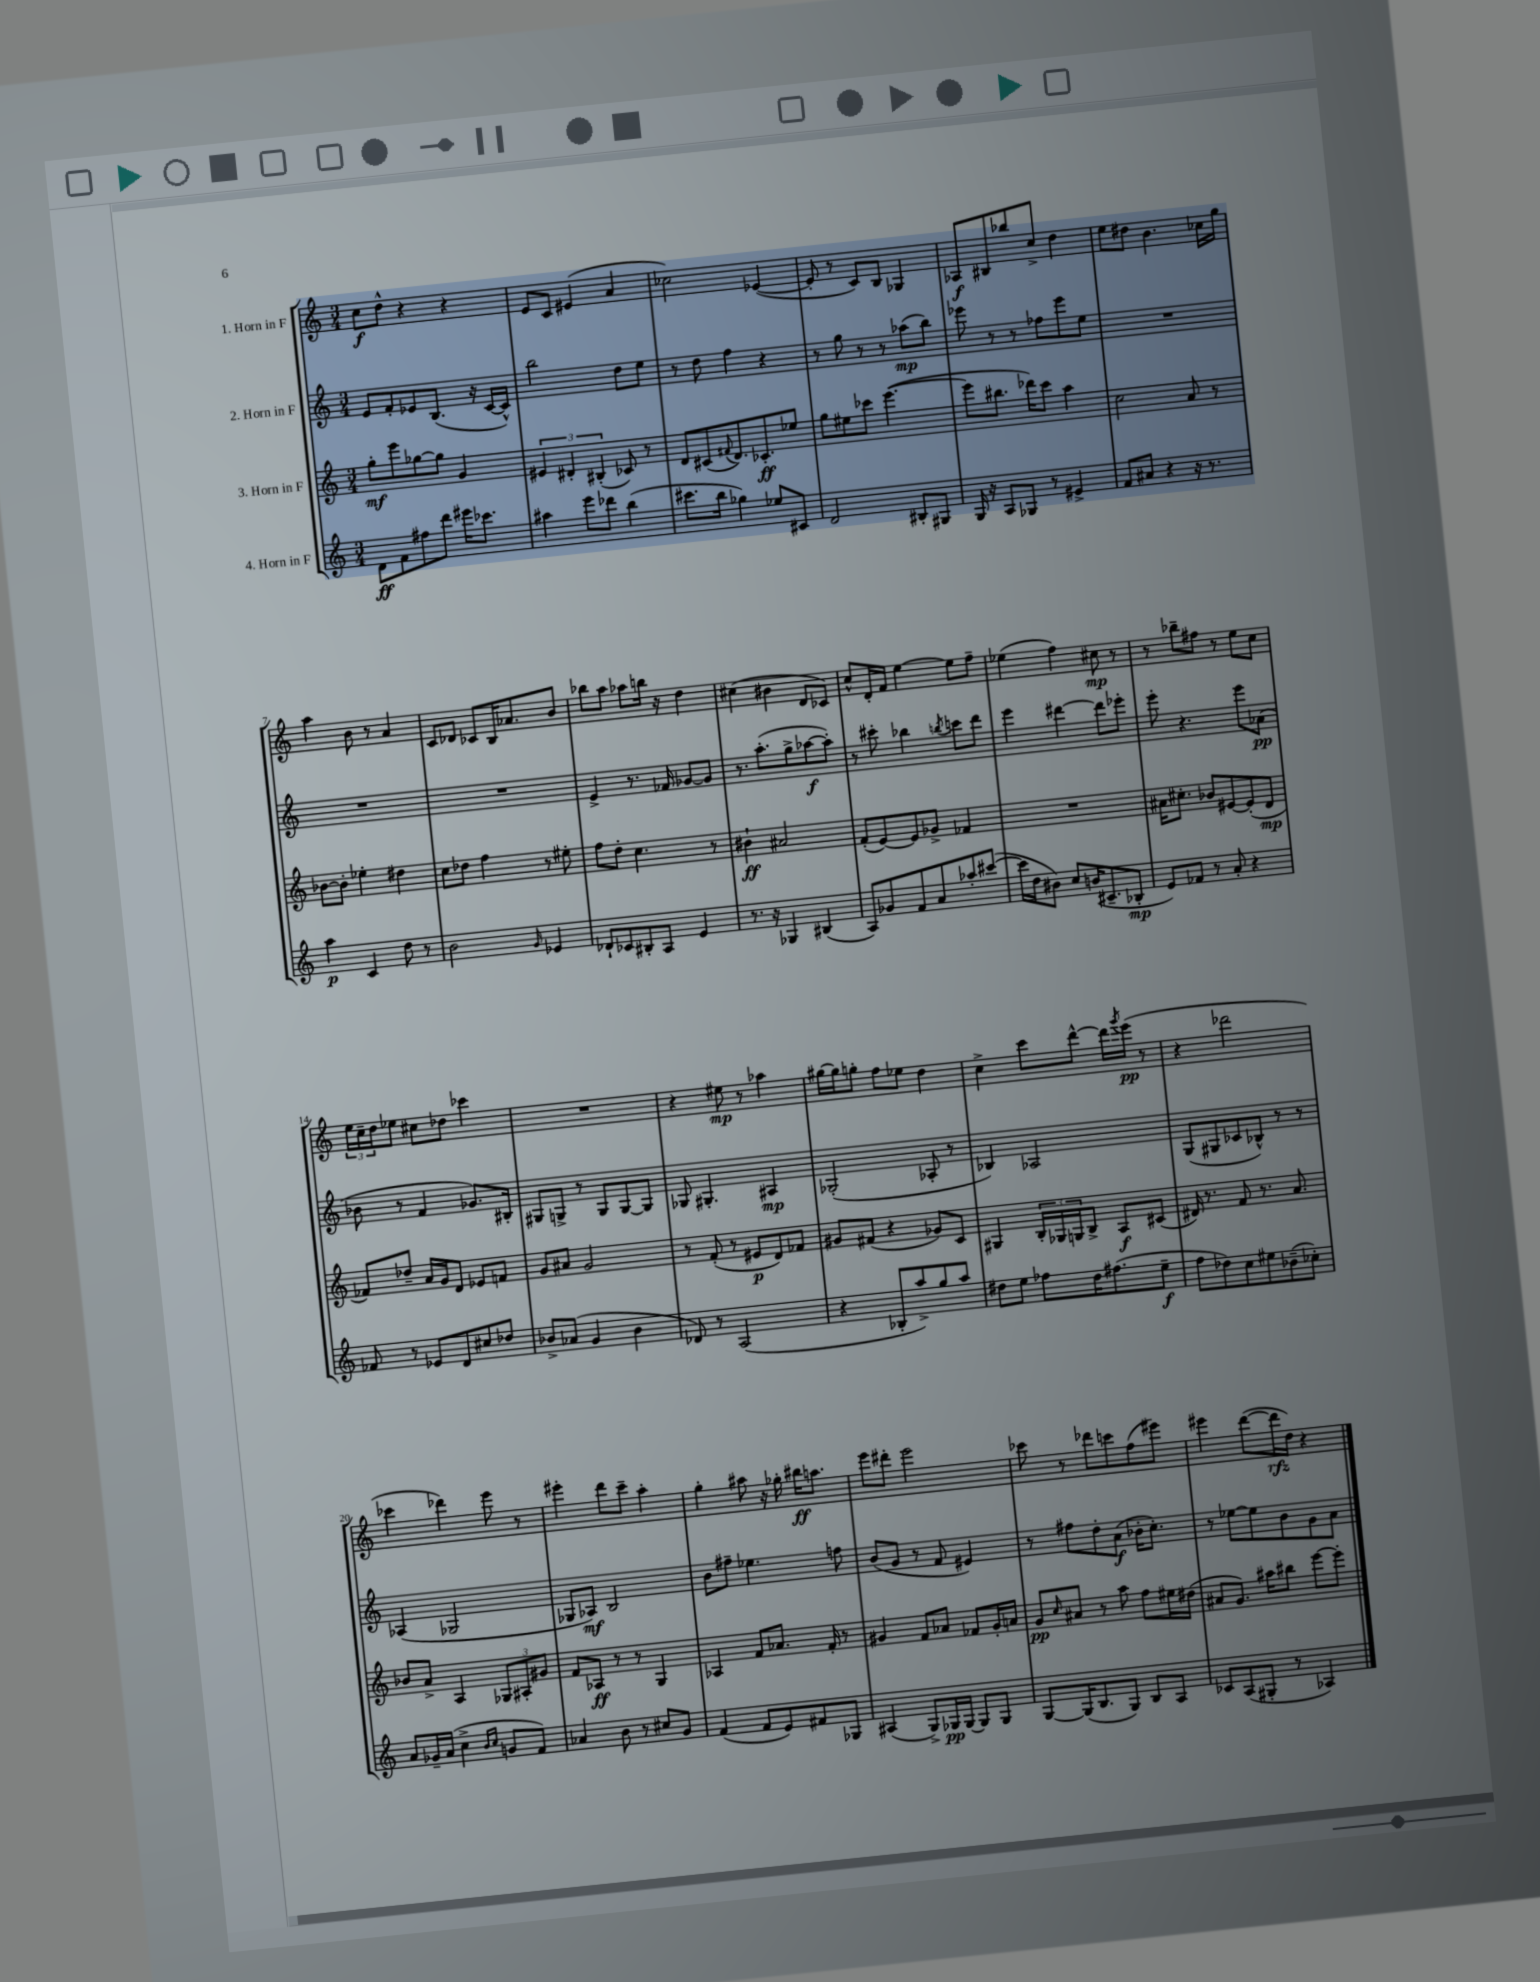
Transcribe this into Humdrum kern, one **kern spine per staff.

**kern	**kern	**kern	**kern
*staff4	*staff3	*staff2	*staff1
*clefG2	*clefG2	*clefG2	*clefG2
*k[]	*k[]	*k[]	*k[]
*M3/4	*M3/4	*M3/4	*M3/4
8d\L	8gg'\L	8e/L	8cc\L
8f\	8eee\	8f'/	8dd^^\J
8ff#\	[8gg-\	8e-/	4r
8ddd\J	8gg-\]J	(8.B/J	.
16eee#\LK	4g/	.	4r
8.ccc-\J	.	16r	.
.	.	[16c/LL	.
.	.	16c^^/]JJ)	.
=	=	=	=
4aa#\	6e#/	2bb\	8e/L
.	.	.	8c/J
.	6d#'/	.	.
8eee\L	.	.	(4e#/
.	(6B#'/	.	.
8ddd-\J	.	.	.
(4bb\	8c-/)	8dd\L	4a/
.	8r	8ee\J	.
=	=	=	=
8.ccc#\L	8d/L	8r	2cc-\)
.	(8c#/	8dd\	.
16bb\Jk	.	.	.
.	8qqf#/	.	.
4gg-\)	8.d/)	4ff\	.
.	8.c-'/	.	.
8ee-/L	.	4r	([4e-/
8c#/J	8ee-/J	.	.
=	=	=	=
2d/	8gg\L	8r	8e-'/]
.	8ee#\	8gg\	8r
.	8ccc-\J	8r	8c/L)
.	([4.eee\	8r	8B/J
8B#'/L	.	(8aa-\L	4G-/
8G#/J	.	8bb\J)	.
=	=	=	=
16G/	8eee\]L	8eee-\	8A-/L
16r	.	.	.
8A/L	8.bb#\J	8r	8B#/
8G-/J	.	8r	8bb-/
.	16ddd-\LK)	.	.
8r	8ccc\J	8ff-\L	8cc^/J
4e#^/	4aa\	8eee-\	4dd\
.	.	8ee\J	.
=	=	=	=
8f/L	2cc\	2.r	8ee\L
8a#/J	.	.	8dd#\J
4r	.	.	4.b\
16r	8a/	.	.
8.r	.	.	.
.	8r	.	16cc-\LL
.	.	.	16gg\JJ
=	=	=	=
4aa\	[8b-\L	2.r	4aa\
.	8b-'\]J	.	.
4c/	4ee-'\	.	8b\
.	.	.	8r
8dd\	4dd#\	.	4a/
8r	.	.	.
=	=	=	=
2b\	8cc\L	2.r	8c/L
.	8dd-\J	.	8d-/J
.	4ff\	.	8c-/L
.	.	.	16B/K
.	.	.	8.a-/
16qqg/	.	.	.
4e-/	8r	.	.
.	8ee#'\	.	8b/J
=	=	=	=
8d-`/L	8ff\L	4e^/	8bb-\L
8c-/	8dd'\J	.	8aa\J
8B#'/	4.cc\	8.r	8aa-\L
8A/J	.	.	16bb\Jk
.	.	16f-/	16r
4e/	.	[8g-/L	4dd\
.	8r	8g-/]J	.
=	=	=	=
8.r	4b#`\	8.r	(4cc#\
16r	.	(8.aa'\L	.
4G-/	2a#/	.	4b#\
.	.	8gg^\	.
(4B#/	.	[8aa-\	8d/L
.	.	8aa-'\]J)	8c-/J)
=	=	=	=
8A/L)	(8f'/L	8r	8cc^^/L
8g-/	[8e/)	8ccc#'\	16d'/L
.	.	.	16f/JJ
8f/	8e/]	4bb-\	[4ee\
8a/	8g-^/J	.	.
.	.	8qbb/	.
8aa-'/	4f-/	8ccc\L	8ee\]L
([8ccc#/J	.	8ddd\J	8ff~\J
=	=	=	=
16ccc#\]LL	2.r	4eee\	(4ee-\
16dd\J	.	.	.
8b#\J)	.	.	.
8cc/L	.	[4ddd#\	4ff\)
(16b/K	.	.	.
8.c#~/	.	.	.
.	.	8ddd#\]L	8cc#\
8B-'/J	.	8eee-'\J	8r
=	=	=	=
8e/L)	16a#\LK	8eee'\	8r
.	8.cc#'\J	.	.
8f-/J	.	4.r	8bb-~\L
8r	8b-/L	.	8ff#\J
8a'/	[8e#/	.	8r
4r	(8e#'/]	8eee\L	8ee\L
.	8d/J	(8a-\J	8cc\J
=	=	=	=
8f-/	8f-/L)	8b-\	24ee\LL
.	.	.	24cc~\
.	.	.	24dd\J
8r	8dd-~/J	8r	8ee-\J
8e-/L	16a/LL	4f/	8cc#\L
.	16g/J	.	.
8d/	8d/J	.	8dd-\J
8cc#/	8e-/L	8.g-/L)	4ccc-\
8dd-/J	8f/J	.	.
.	.	16B#'/Jk	.
=	=	=	=
8b-^/L	8g/L	8G#/L	2.r
(8a-/J	8a#/J	8G^/J	.
4g/	2g/	8r	.
.	.	8G/L	.
4b-\	.	[8G/	.
.	.	8G/]J	.
=	=	=	=
8d-/)	8r	8G-/	4r
8r	(8f'/	4.G#'/	.
(2A/	8r	.	8ee#\
.	8e#/L	.	8r
.	8d/)	4A#/	4aa-\
.	8f-/J	.	.
=	=	=	=
4r	8g#/L	(2G-'/	[16gg#\LL
.	.	.	16gg#\]J
.	(8f#/J	.	8gg'\J
8B-'/L	4r	.	8ff\L
8aa^/)	.	.	8ee-\J
8gg/	8g-/L)	8A-'/	4dd\
8aa/J	8c/J	8r	.
=	=	=	=
8dd#\L	4G#/	4B-/)	4cc^\
8ee\J	.	.	.
8ff-\L	24B'/LL	2A-/	8ccc\L
.	24G-/	.	.
.	24G/J	.	.
16dd#\K	8B^/J	.	[8ddd^^\J
(8.ff#\	.	.	.
.	8A/L	.	16ddd\]LL
.	.	.	8qggg/
.	.	.	(16eee\JJ
8ee~\J	(8c#/J	.	8r
=	=	=	=
8ff\L	16d#/)	(8G/L	4r
.	8.r	.	.
8dd-\)	.	8G#/	.
8cc\	8f/	8c-/	2ddd-\
8ee#\	8.r	8B-^^/J)	.
(8b-~\	.	8r	.
.	8.a/	.	.
8cc-'\J)	.	8r	.
=	=	=	=
8a/L	8b-/L	(4A-/	4ccc-\
16g-~/L	8a^/J	.	.
(16a/JJ	.	.	.
4cc^\	4A/	2G-/	4ddd-\)
16qqb/LL	.	.	.
16qqcc/JJ	.	.	.
8g/L	12G-/L	.	8eee\
.	12A#'/	.	.
8f/J)	.	.	8r
.	12g#/J	.	.
=	=	=	=
4a-/	8f/L	8G-/L	4eee#'\
.	8A-/J	8A-/J)	.
8b\	8r	2B/	8ddd\L
8r	8r	.	8ccc~\J
8cc#/L	4G/	.	4aa'\
8g/J	.	.	.
=	=	=	=
(4f/	4A-/	8b\L	4gg'\
.	.	8ff#~\J	.
8f/L	8f/L	4.ee-\	8aa#\
8e/)	8.a-/J	.	16r
.	.	.	16gg-'\
8f#/	.	.	16bb#\LK
.	16f'/	.	8.aa\J
8G-/J	8r	8ff\	.
=	=	=	=
(4A#/	4g#/	(8b/L	8eee\L
.	.	8g/J	8ddd#'\J
8G^/L)	8f/L	8r	2eee\
16G-/L	8a-/J	8f/	.
[16G-/JJ	.	.	.
8G-/]L	8f-/L	4e#/)	.
8G-/J	16g#'/L	.	.
.	16a/JJ	.	.
=	=	=	=
[8G/L	8g/L	8r	8ccc-\
.	16qqcc/	.	.
(16G/]K	8a#/J	8ff#\L	8r
8.B/	.	.	.
.	8r	8dd'\	8ddd-\L
8G/J)	8aa\	(8a\J	8ccc\
8B/L	8ff\L	16b-'\LK	(8ff\
.	.	8.cc'\J)	.
8A/J	16ee#\L	.	8eee#\J)
.	(16dd#\JJ	.	.
=	=	=	=
8c-/L	8a#/L	8r	4eee#\
(8A/	8.g/J)	[8ee-\L	.
8G#'/J	.	8ee-\]	([8ddd\L
.	16aa#\LK	.	.
8r	8bb#\J	8b\	16ddd\]L
.	.	.	16dd\JJ)
4A-/)	[8eee\L	8g\	4r
.	8eee'\]J	8a\J	.
==	==	==	==
*-	*-	*-	*-
